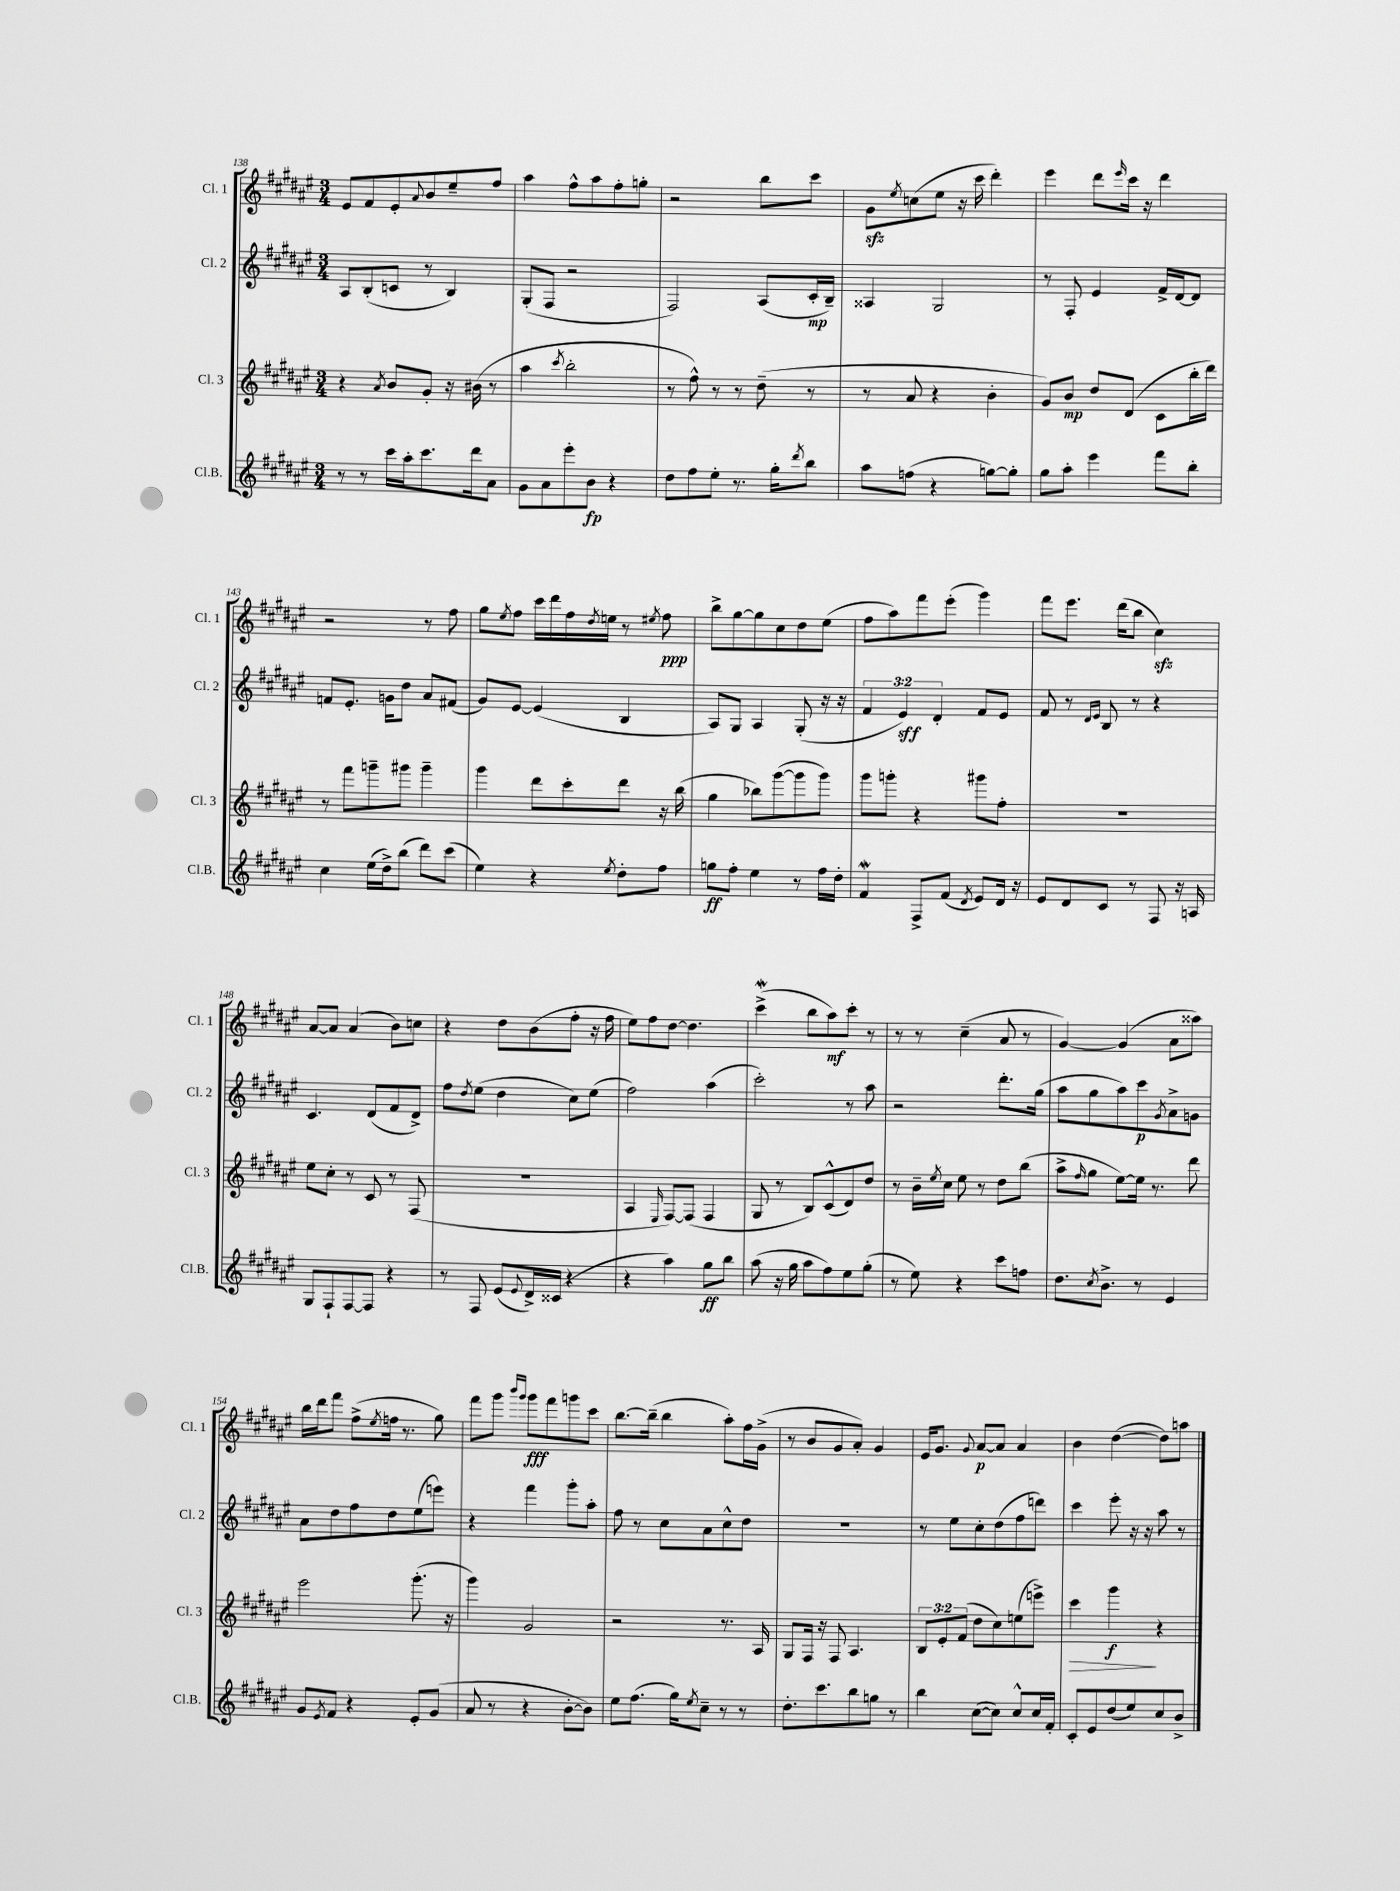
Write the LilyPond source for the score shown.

<<
\new StaffGroup <<
\new Staff = "s0" \with { instrumentName = "Cl. 1" shortInstrumentName = "Cl. 1" } {
    \clef treble \key fis \major \numericTimeSignature \time 3/4
    eis'8 fis'8 eis'8-. \appoggiatura { ais'8 } b'8 eis''8-- fis''8 |
    ais''4 fis''8-^ ais''8 fis''8-. g''8-. |
    r2 b''8 cis'''8 |
    gis'8\sfz \acciaccatura { eis''8 } c''8( eis''8 r16 cis'''16 dis'''4-.) |
    eis'''4 dis'''8 \grace { eis'''16 } cis'''16 r16 dis'''4 |
    r2 r8 fis''8 |
    gis''8 \acciaccatura { eis''8 } fis''8 cis'''16 dis'''16 fis''16 \acciaccatura { dis''8 } e''16 r8 \acciaccatura { eis''8 } fis''8\ppp |
    b''8-> gis''8~ gis''8 cis''8 dis''8 eis''8( |
    fis''8 ais''8) fis'''8 eis'''8-.( gis'''4) |
    fis'''8 eis'''8. dis'''16( b''8 cis''4\sfz) |
    ais'8~ ais'8 ais'4( b'8) c''8 |
    r4 dis''8 b'8( fis''8-. r16 fis''16 |
    eis''8) fis''8 dis''8~ dis''4. |
    cis'''4->\mordent( b''8 ais''8\mf) cis'''8-. r8 |
    r8 r8 cis''4--( ais'8 r8 |
    gis'4~) gis'4( ais'8 aisis''8) |
    b''16 dis'''16 fis'''8 fis''8->( \acciaccatura { eis''8 } f''16 r8. gis''8) |
    fis'''8 gis'''8 \grace { b'''16 gis'''16 } gis'''8\fff fis'''8 g'''8 cis'''8 |
    b''8.~ b''16--( b''4 ais''8-.) fis''16 gis'16->( |
    r8 b'8 gis'8 ais'8-.) gis'4 |
    eis'16 gis'8. \appoggiatura { gis'8 } ais'8~\p ais'8 ais'4 |
    b'4 dis''4~( dis''8) a''8 \bar "|." |
}
\new Staff = "s1" \with { instrumentName = "Cl. 2" shortInstrumentName = "Cl. 2" } {
    \clef treble \key fis \major \numericTimeSignature \time 3/4 \override Staff.TupletNumber.text = #tuplet-number::calc-fraction-text
    ais8 b8-.( c'8 r8 b4) |
    gis8-.( fis8 r2 |
    fis2) ais8( cis'16-.\mp b16--) |
    aisis4 gis2 |
    r8 fis8-. eis'4 fis'16-> dis'16~ dis'8 |
    f'8 eis'8.-. g'16 dis''8 ais'8 fis'8( |
    gis'8) eis'8~ eis'4( b4 |
    ais8) gis8 ais4 gis8-.( r16 r16 |
    \tuplet 3/2 { fis'4 eis'4\sff) dis'4-. } fis'8 eis'8 |
    fis'8 r8 \grace { dis'16 eis'16 } b8 r8 r4 |
    cis'4. dis'8( fis'8 dis'8->) |
    fis''8 \acciaccatura { dis''8 } eis''8( dis''4 cis''8) eis''8( |
    fis''2) ais''4( |
    cis'''2-.) r8 ais''8 |
    r2 dis'''8.-. gis''16( |
    ais''8 gis''8 ais''8) cis'''8\p \acciaccatura { gis'8 } ais'8-> g'8 |
    ais'8 dis''8 fis''8 dis''8 eis''8( e'''8) |
    r4 fis'''4 gis'''8-. ais''8-. |
    fis''8 r8 cis''8 ais'8 cis''8-^ dis''8 |
    R2. |
    r8 eis''8 cis''8-. dis''8( fis''8 d'''8) |
    cis'''4 eis'''8-. r16 r16 ais''8 r8 \bar "|." |
}
\new Staff = "s2" \with { instrumentName = "Cl. 3" shortInstrumentName = "Cl. 3" } {
    \clef treble \key fis \major \numericTimeSignature \time 3/4 \override Staff.TupletNumber.text = #tuplet-number::calc-fraction-text
    r4 \acciaccatura { ais'8 } b'8 gis'8-. r16 bis'16( r8 |
    ais''4 \acciaccatura { cis'''8 } b''2-. |
    r8 fis''8-^) r8 r8 dis''8--( r8 |
    r8 ais'8 r4 b'4-. |
    gis'8) b'8\mp dis''8 dis'8( cis'8 b''16-. dis'''16) |
    r8 fis'''8 g'''8-- gis'''8 gis'''4-- |
    gis'''4 dis'''8 cis'''8-. dis'''8 r16 b''16( |
    gis''4 bes''8) gis'''8~( gis'''8 gis'''8) |
    gis'''8 g'''8-. r4 gis'''8 fis''8-. |
    R2. |
    eis''8 cis''8-. r8 cis'8 r8 fis8( |
    R2. |
    ais4 \grace { eis16 } fis8~) fis8( fis4 |
    gis8 r8 b8) cis'8-^( dis'8) dis''8 |
    r8 b'16-- \acciaccatura { eis''8 } cis''16 eis''8 r8 dis''8 b''8( |
    ais''8-> \grace { fis''16 } gis''8 eis''8~) eis''16 r8. dis'''8 |
    eis'''2 gis'''8.-.( r16 |
    gis'''4) gis'2 |
    r2 r8. ais16 |
    gis8 fis16 r16 fis8 ais4. |
    \tuplet 3/2 { b8 eis'8-. fis'8( } dis''8 cis''8) e''8( e'''8->) |
    cis'''4\> gis'''4\f\! r4 \bar "|." |
}
\new Staff = "s3" \with { instrumentName = "Cl.B." shortInstrumentName = "Cl.B." } {
    \clef treble \key fis \major \numericTimeSignature \time 3/4
    r8 r8 cis'''16 ais''16-. cis'''8. dis'''16 ais'8 |
    gis'8 ais'8 eis'''8-. b'8\fp r4 |
    dis''8 fis''8 eis''8-. r8. gis''16-. \acciaccatura { dis'''8 } b''8 |
    ais''8 f''8( r4 g''8~) g''8-. |
    gis''8 ais''8-. eis'''4 fis'''8 b''8-. |
    cis''4 eis''16( dis''16->) b''8( dis'''8) cis'''8( |
    eis''4) r4 \acciaccatura { eis''8 } dis''8-. fis''8 |
    g''8\ff fis''8-. eis''4 r8 fis''16 dis''16-. |
    fis'4\mordent fis8-> fis'8( \acciaccatura { dis'8 } eis'8) dis'16 r16 |
    eis'8 dis'8 cis'8 r8 fis8 r16 a16 |
    gis8 fis8-! fis8~ fis8 r4 |
    r8 fis8 eis'8( \appoggiatura { eis'8 } dis'16->) cisis'16( r4 |
    r4 ais''4) gis''8\ff b''8 |
    ais''8( r16 gis''16 ais''8 fis''8) eis''8 gis''8-.( |
    r8 eis''8) r4 cis'''8 f''8 |
    dis''8. \acciaccatura { cis''8 } b'8.-> r8 eis'4 |
    gis'8 \acciaccatura { eis'8 } fis'8 r4 eis'8-. gis'8( |
    ais'8 r8 r4 b'8~-. b'8) |
    eis''8 fis''8.( gis''16) \acciaccatura { eis''8 } cis''8-- r8 r8 |
    dis''8.-. cis'''8. b''8 g''8 r8 |
    b''4 cis''8~( cis''8) cis''8-^ cis''16 fis'16-. |
    cis'8-. eis'8 dis''8( eis''8) cis''8 b'8-> \bar "|." |
}
>>
>>
\layout { \context { \Score currentBarNumber = #138 } }
